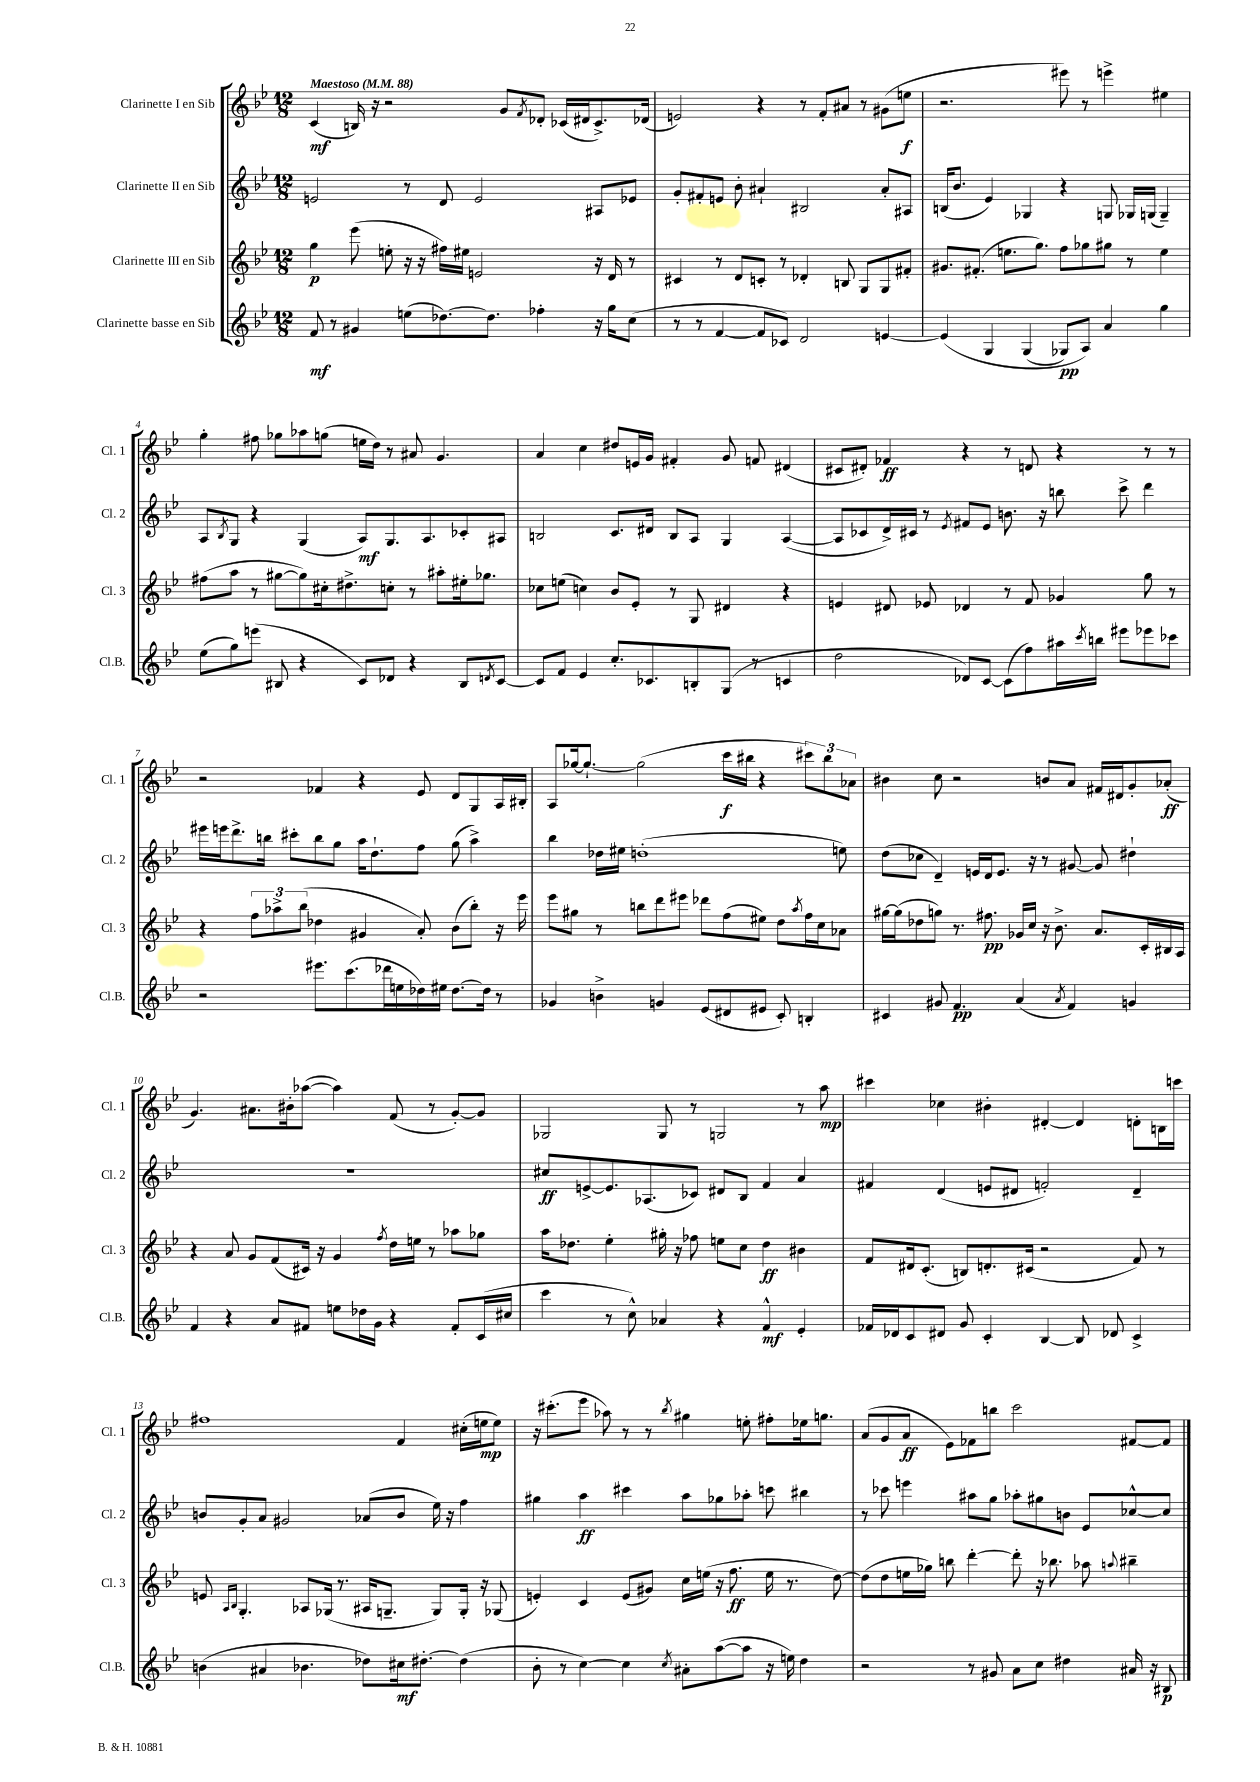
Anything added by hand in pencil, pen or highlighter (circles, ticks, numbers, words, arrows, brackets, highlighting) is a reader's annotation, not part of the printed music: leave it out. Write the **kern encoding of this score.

**kern	**kern	**kern	**kern
*staff4	*staff3	*staff2	*staff1
*clefG2	*clefG2	*clefG2	*clefG2
*k[b-e-]	*k[b-e-]	*k[b-e-]	*k[b-e-]
*M12/8	*M12/8	*M12/8	*M12/8
*MM88	*MM88	*MM88	*MM88
8f	4gg	2e	(4c
8r	.	.	.
4g#	(8eee-	.	16B)
.	.	.	16r
.	8ee'	.	2r
(8ee	16r	8r	.
.	16r	.	.
[8.dd-)	16ff#)	8d	.
.	16ee#	.	.
.	2e	2e	.
8.dd-]	.	.	.
.	.	.	8g
.	.	.	8qf
4ff-'	.	.	8d-'
.	.	.	(16c-
.	.	.	16d#
16r	16r	8A#	8.c-^)
16gg	16d	.	.
(8cc	8r	8e-	.
.	.	.	(16d-
=	=	=	=
8r	4c#	8g'	2e)
8r	.	8f#'	.
[4f	8r	8e	.
.	8d	8b-'	.
8f]	8c'	4a#`	4r
8c-)	8r	.	.
2d	4d-'	2B#	8r
.	.	.	8f'
.	8B	.	8a#
.	8G	.	8r
[4e	8G	8a#'	(8g#
.	8f#'	8A#	8ee
=	=	=	=
&(4e]	8.g#	(16B	2.r
.	.	8.b-	.
.	(8.f#'	.	.
4G	.	4e-)	.
.	8.ee	.	.
(4G	.	4G-	.
.	8.gg)	.	.
8G-)	8ff	4r	8eee#)
8A&)	8gg-	.	8r
4a	8gg#	8G	4eee^
.	8r	16G-	.
.	.	(16G	.
4gg	4ee	4G~)	4ee#
=	=	=	=
(8ee-	(8ff#	8A	4gg'
.	.	8qB-	.
8gg)	8aa	8G	.
(8eee	8r	4r	8ff#
8B#	[8gg#	.	8gg-
4r	8gg#])	(4G	8aa-
.	16cc#'	.	(8gg
.	8.dd#^	.	.
8c)	.	8A)	16ee
.	.	.	16dd)
8d-	8cc'	8.G	8r
4r	8r	.	8a#
.	.	8.A	.
.	8aa#'	.	4.g
8B#	16ee#'	8c-'	.
.	8.gg-	.	.
8qd	.	.	.
[8c	.	8A#	.
=	=	=	=
8c]	8cc-	2B	4a
8f	(8ee	.	.
4e-	4cc)	.	4cc
8.cc'	8b-	8.c	8dd#
.	8e-'	.	16e
8.c-	.	16d#	16g
.	8r	8B	4f#'
8B'	8G	8A	.
(8G	4d#	4G	8g
8r	.	.	8f
4c	4r	([4A	(4d#
=	=	=	=
2dd	4e	8A]	8c#
.	.	8c-	8d#')
.	8d#	16d^)	4f-
.	.	16c#	.
.	8e-	8r	.
.	.	8qe-	.
8d-)	4d-	8f#	4r
[8c	.	8e-	.
(8c]	8r	8.b	8r
8ff)	8f	.	8d
.	.	16r	.
16aa#	4g-	8bb	4r
8qccc	.	.	.
16bb	.	.	.
8eee#	.	8ccc^	.
8eee-	8gg	4ddd	8r
8ccc-	8r	.	8r
=	=	=	=
2r	4r	16eee#	2r
.	.	16eee	.
.	.	8.ddd^	.
.	12ff	.	.
.	.	16bb	.
.	12aa-^	.	.
.	.	8ccc#'	.
.	(12bb-	.	.
8.eee#	4dd-	8bb	4f-
.	.	8gg	.
(8.ccc	.	.	.
.	4g#	16aa	4r
.	.	8.dd`	.
16ddd-	.	.	.
16ee	.	.	.
16dd-)	8a')	8ff	8e-
16ee#	.	.	.
[8.dd-	(8b-	(8gg	8d
.	8bb-')	4aa^)	8G
16dd-]	.	.	.
8r	16r	.	16A
.	16eee-	.	16B#'
=	=	=	=
4g-	8eee-	4bb-	8A
.	8gg#	.	[16gg-
.	.	.	8.gg-`_
4b^	8r	16dd-	.
.	.	16ee#	.
.	8bb	(1dd'	(2gg-]
4g	8ddd	.	.
.	8eee#	.	.
(8e-	8ddd-	.	.
8d#	(8ff	.	16ccc
.	.	.	16bb#
8e#	8ee#)	.	4r
8c')	8dd	.	.
.	8qaa	.	.
4B'	16ff	.	12ccc#)
.	16cc	.	.
.	.	.	12bb#
.	8a-	8ee)	.
.	.	.	12a-
=	=	=	=
4c#	[16gg#	(8dd	4b#
.	(16gg#]	.	.
.	8dd-	8cc-	.
8g#	8gg)	4d~)	8cc
4.f	8.r	.	2r
.	.	16e	.
.	8.ff#	16d	.
.	.	8.e	.
(4a	16g-	.	.
.	16cc	16r	.
.	16r	8r	8b
.	8.b-^	.	.
8qa	.	.	.
4f)	.	[8g#	8a
.	8.a	8g#]	16f#
.	.	.	16d#
4g	.	4dd#`	8g'
.	16c'	.	.
.	16B#	.	(8a-'
.	16A	.	.
=	=	=	=
4f	4r	1.r	4.g)
4r	8a	.	.
.	8g	.	8.a#
8a	(8f	.	.
.	.	.	16b#'
8f#	16c#)	.	([8aa-
.	16r	.	.
8ee	4g	.	4aa-])
16dd-	.	.	.
16g	.	.	.
.	8qff	.	.
4r	16dd	.	(8f
.	16ee	.	.
.	8r	.	8r
8f#'	8aa-	.	[8g')
(16c	8gg-	.	8g]
16cc#	.	.	.
=	=	=	=
4ccc	16aa	8cc#	2G-
.	8.dd-	.	.
.	.	[8e^	.
8r	4ee-'	8.e]	.
8cc^^)	.	.	.
.	.	(8.A-	.
4a-	16gg#'	.	8G-
.	16r	.	.
.	8ff-	8c-)	8r
4r	8ee	8d#	2G
.	8cc	8B-	.
4f^^	4dd-	4f	.
4e-'	4b#	4a	8r
.	.	.	8aa
=	=	=	=
16f-	8f	4f#	4ccc#
16d-	.	.	.
8c	16d#	.	.
.	(8.c'	.	.
8d#	.	(4d	4cc-
8g	8B)	.	.
4c'	8.d'	8e	4b#'
.	.	8d#	.
.	(16c#	.	.
[4B-	2r	2f')	[4d#'
8B-]	.	.	4d#]
8d-	.	.	.
4c^	8f)	4d#~	8d'
.	8r	.	16B
.	.	.	16ccc
=	=	=	=
(4b	8e	8b	1ff#
.	16qqA	.	.
.	16qqB-	.	.
.	4.G'	8g'	.
4a#	.	8a	.
.	.	2g#	.
4.b-	8A-	.	.
.	(16G-	.	.
.	8.r	.	.
8dd-)	16A#	(8a-	.
.	8.G~	.	.
16cc#	.	8b	4f
[8.dd#'	.	.	.
.	8G)	16ee-)	.
.	.	16r	.
(4dd#]	16G'	4ff	(16cc#'
.	16r	.	16ee
.	(8G-	.	8ee)
=	=	=	=
8b-'	4e')	4gg#	16r
.	.	.	(8.ccc#'
8r	.	.	.
[4cc)	4c	4aa	8eee-
.	.	.	8aa-)
4cc]	(8e	4ccc#	8r
.	8g#)	.	8r
8qcc	.	.	8qbb-
8a#'	16cc	8aa	4gg#
.	(16ee	.	.
([8aa	16r	8gg-	.
.	8.ff	.	.
8aa]	.	8aa-'	8ee'
16r	16ee	8ccc	8ff#'
16ee)	8.r	.	.
4dd	.	4bb#	16ee-
.	.	.	8.gg
.	[8dd)	.	.
=	=	=	=
2r	(8dd]	8r	(8a
.	8dd	8ccc-	8g
.	16ee	4eee	8a
.	16gg-)	.	.
.	8bb	.	8e-)
8r	[4ddd'	8aa#	8f-
8g#	.	8gg	8bb
8a	8ddd']	8aa-'	2ccc
8cc	16r	8gg#	.
.	8.bb-	.	.
4dd#	.	8b	.
.	8aa-	8e-	.
.	8qqaa	.	.
16a#	4bb#~	[8cc-^^	[8f#
16r	.	.	.
8B#	.	8cc-]	8f#]
==	==	==	==
*-	*-	*-	*-
